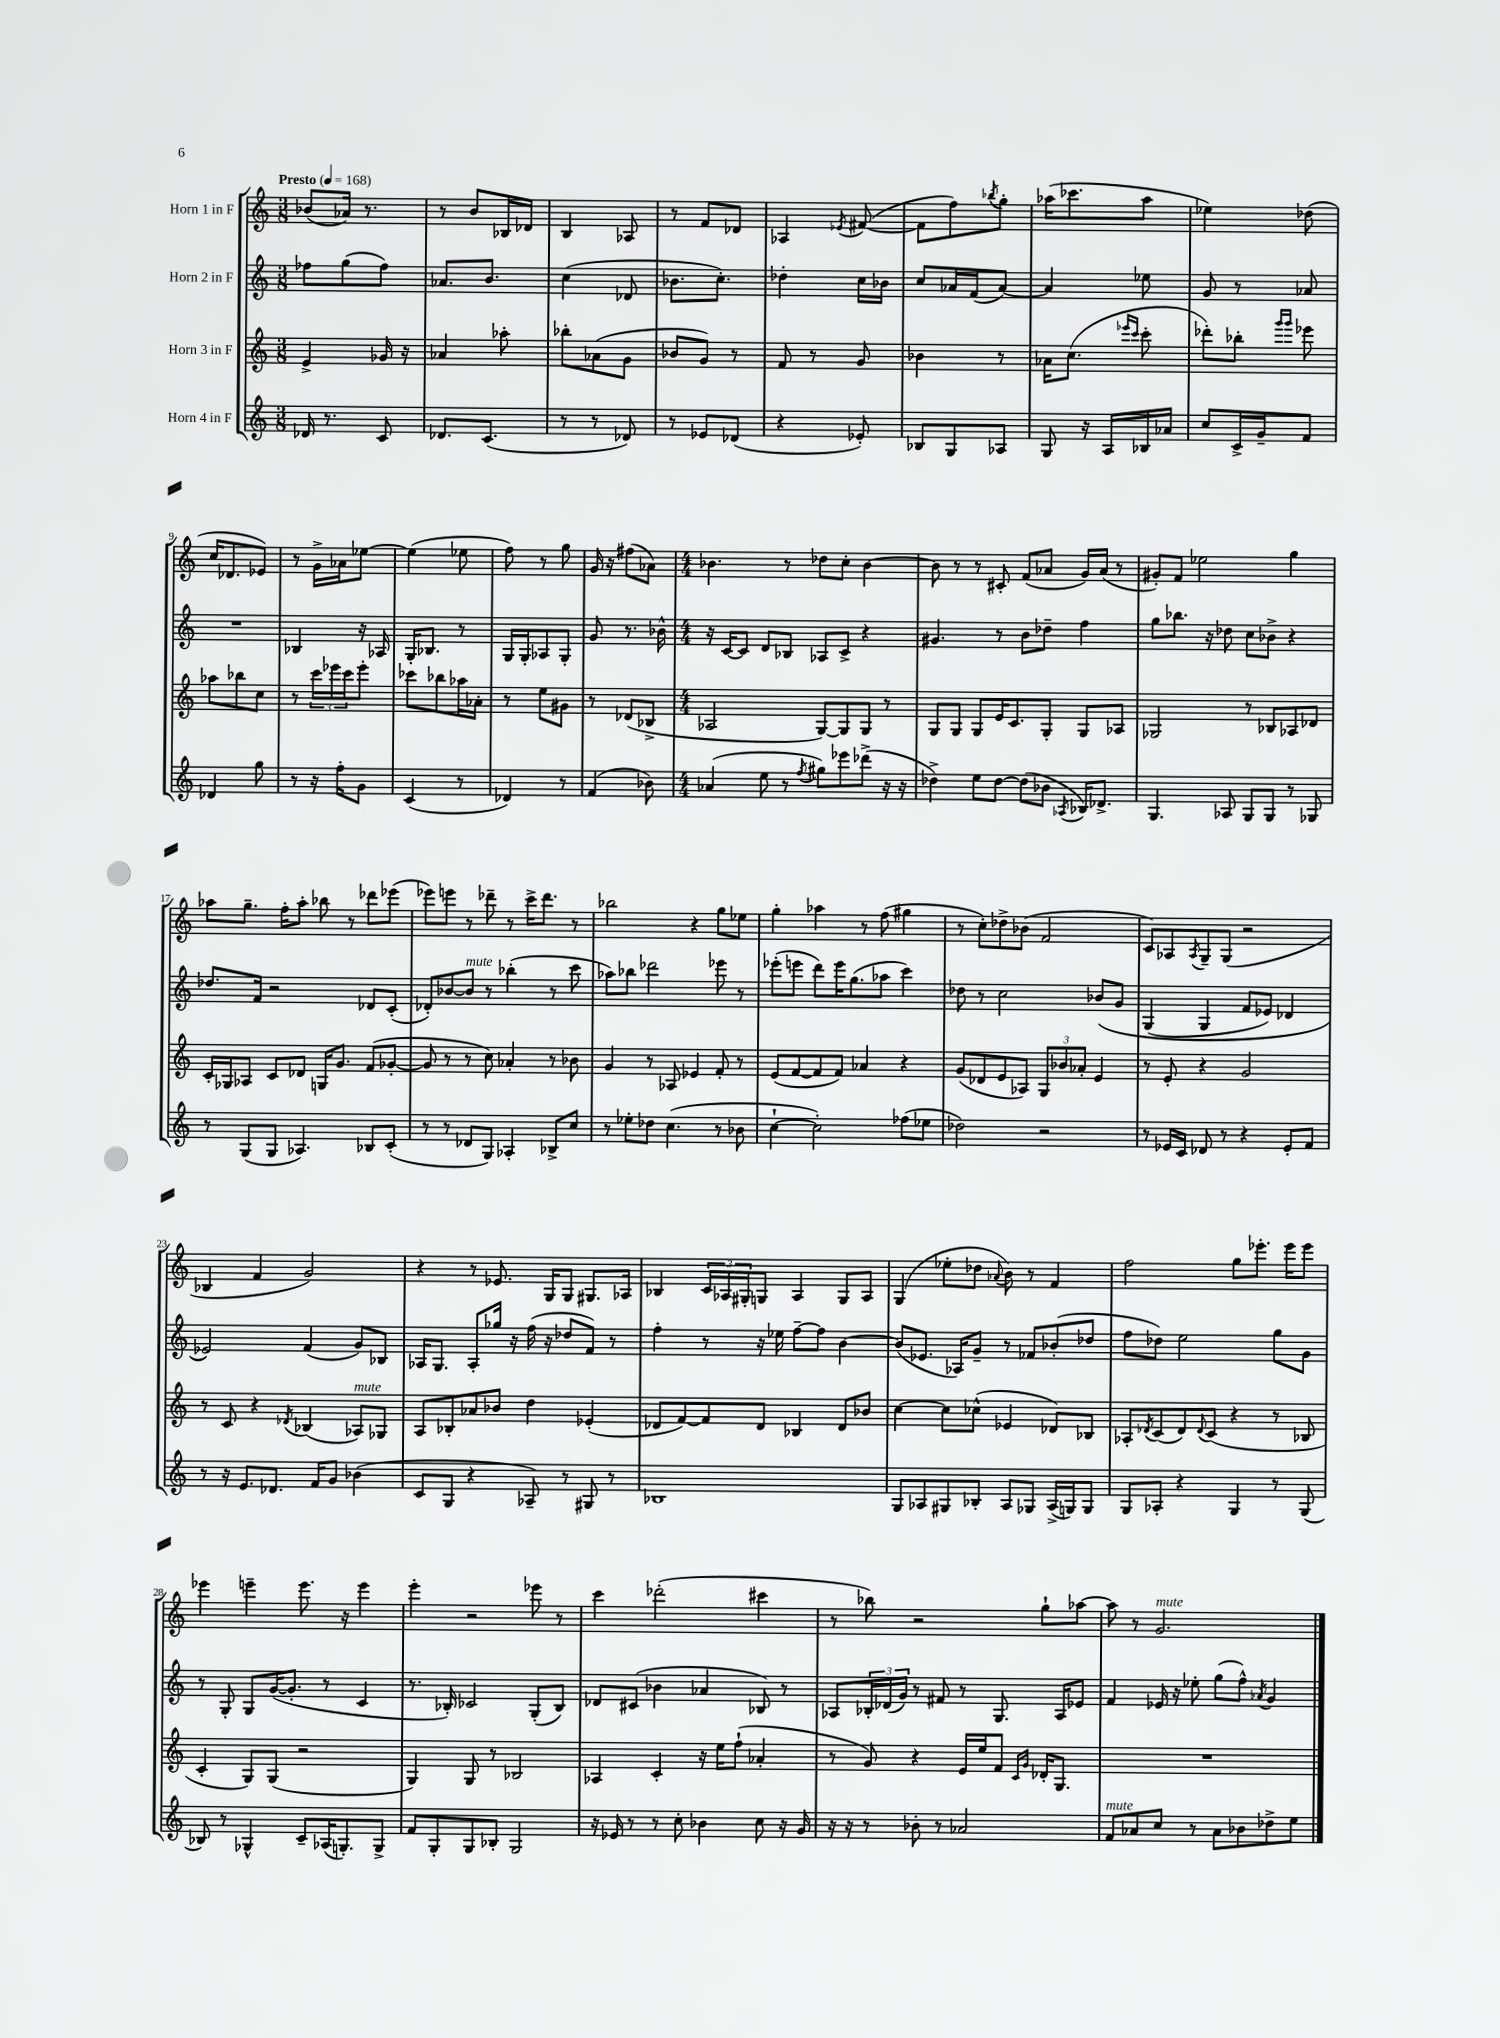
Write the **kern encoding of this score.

**kern	**kern	**kern	**kern
*part4	*part3	*part2	*part1
*staff4	*staff3	*staff2	*staff1
*I"Horn 4 in F	*I"Horn 3 in F	*I"Horn 2 in F	*I"Horn 1 in F
*clefG2	*clefG2	*clefG2	*clefG2
*k[]	*k[]	*k[]	*k[]
*M3/8	*M3/8	*M3/8	*M3/8
*MM168	*MM168	*MM168	*MM168
=1	=1	=1	=1
!	!	!	!LO:TX:a:B:t=Presto
16d-X/	4e^/	8ff-X\L	(8b-X/L
8.r	.	.	.
.	.	(8gg\	16a-X/Jk)
.	.	.	8.r
8c/	16g-X/	8ff-\J)	.
.	16r	.	.
=2	=2	=2	=2
8.d-X/L	4a-X/	8.a-X/L	8r
.	.	.	8b/L
(8.c/J	.	8.b/J	.
.	8aa-X'\	.	16B-X/L
.	.	.	16d-X/JJ
=3	=3	=3	=3
8r	8bb-X'\L	(4cc\	4B/
8r	(8a-X\	.	.
8d-X/)	8g\J	8d-X/	8A-X/
=4	=4	=4	=4
8r	8b-X/L	8.b-X\L	8r
8e-X/L	8g/J)	.	8f/L
.	.	8.cc'\J)	.
(8d-X/J	8r	.	8d-X/J
=5	=5	=5	=5
4r	8f/	4dd-X'\	4A-X/
.	8r	.	.
.	.	.	8qe-X/
8e-X'/)	8g/	16cc\LL	([8f#X/
.	.	16b-X\JJ	.
=6	=6	=6	=6
8B-X/L	4b-X\	8cc/L	8f#\L]
8G/	.	16a-X/L	8ff\)
.	.	(16f/J	.
.	.	.	8qbb-X/
8A-X/J	8r	[8a-/J)	8gg'\J
=7	=7	=7	=7
8G/	16a-X\KL	4a-/]	(16aa-X\KL
.	(8.cc\J	.	8.ccc-X\
16r	.	.	.
16A/LL	.	.	.
.	16qqeee-X/LL	.	.
.	16qqccc/JJ	.	.
16B-X/	8ccc'\	8ee-X\	8aa-\J
16a-X/JJ	.	.	.
=8	=8	=8	=8
8cc/L	8ddd-X'\L)	8g/	4ee-X\)
16c^/L	8bb-X'\J	8r	.
16g~/J	.	.	.
.	16qqggg/LL	.	.
.	16qqggg/JJ	.	.
8f/J	8eee-X\	8a-X/	(8dd-X\
!!LO:LB:g=z
=9	=9	=9	=9
4d-X/	8aa-X\L	4.r	16cc/KL
.	.	.	8.d-X/
.	8bb-X\	.	.
8gg\	8cc\J	.	8e-X/J)
=10	=10	=10	=10
8r	8r	4B-X/	8r
16r	24ccc\LL	.	16g^\LL
.	24eee-X\	.	.
16ff'\KL	.	.	16a-X\J
.	24ccc\J	.	.
8g\J	8eee-'\J	16r	[8ee-X\J
.	.	16A-X/	.
=11	=11	=11	=11
(4c/	8ccc-X\L	16G'/KL	(4ee-\]
.	.	8.B-X/J	.
.	8bb-X\	.	.
8r	16aa-X\L	8r	8ee-X\
.	16a-X'\JJ	.	.
=12	=12	=12	=12
4d-X/)	8r	16G/LL	8ff\)
.	.	16G'/J	.
.	8ee\L	8A-X/	8r
8r	8g#X\J	8G'/J	8gg\
=13	=13	=13	=13
(4f/	8r	8g/	16g/
.	.	.	16r
.	(8d-X/L	8.r	(8ff#X\L
8b-X\)	8B-X^/J	.	8a-X\J)
.	.	16b-X^^\	.
=14	=14	=14	=14
*M4/4	*M4/4	*M4/4	*M4/4
(4a-X/	2A-X/	16r	4.b-X\
.	.	[16c/KL	.
.	.	8c/J]	.
8ee\	.	8d/L	.
8r	.	8B-X/J	8r
8qff/	.	.	.
8gg#X\L)	[8G/L)	8A-X/L	8dd-X\L
8eee-X\	8G/]	8c^/J	8cc'\J
(8ddd-X^\J	8G/J	4r	[4b-\
16r	8r	.	.
16r	.	.	.
=15	=15	=15	=15
4dd-X^\)	8G/L	4.g#X/	8b-\]
.	8G/J	.	8r
8ee\L	8G/L	.	8r
[8dd-\J	16e/K	8r	8c#X'/
.	8.c/	.	.
(8dd-\L]	.	8b\L	(8f/L
8b-X\J	8G'/J	8dd-X~\J	8a-X/J
8qA-X/	.	.	.
16B-X/KL)	8G/L	4ff\	16g/LL)
8.d-X^/J	.	.	(16a-/JJ
.	8A-X/J	.	8r
=16	=16	=16	=16
4.G/	2G-X/	8gg\L	8g#X'/L)
.	.	8.bb-X\J	8f/J
.	.	.	2ee-X\
.	.	16r	.
8A-X/	.	8dd-X\	.
8G/L	8r	8cc\L	.
8G/J	8B-X/L	8b-X^\J	.
8r	8A-X/	4r	4gg\
8G-X/	8d-X/J	.	.
!!LO:LB:g=z
=17	=17	=17	=17
8r	16c'/LL	8.dd-X/L	8aa-X\L
.	16G-X/J	.	.
(8G/L	8A-X/J	.	8.gg~\J
.	.	16f/Jk	.
8G/J	8c/L	2r	.
.	.	.	16ff'\KL
4.A-X/)	8d-X/J	.	8aa-'\J
.	16Gn/KL	.	8bb-X\
.	8.g/J	.	.
.	.	.	8r
8B-X/L	(8f/L	8d-X/L	8ddd-X\L
(8c'/J	[8g-X'/J	(8c'/J	(8eee-X\J
=18	=18	=18	=18
8r	8g-/]	8d-X'/L)	8eee-X\L)
8r	8r	[8b-X/	8eeen\J
!	!	!LO:TX:a:i:t=mute	!
8d-X/L	8r	8b-/J]	8r
8G/J)	8cc\)	8r	8ddd-X~\
4A-X'/	4a-X'/	(4bb-X'\	8r
.	.	.	16ccc^\KL
.	.	.	8.ddd-\J
8B-X^/L	8r	8r	.
8cc/J	8b-X\	8ccc\	8r
=19	=19	=19	=19
8r	4g/	8aa-X\L)	2bb-X\
8ee-X'\L	.	8bb-X\J	.
8dd-X\J	8r	2ddd-X\	.
(4.cc\	8A-X/	.	.
.	4e-X/	.	4r
8r	8f'/	8eee-X\	8gg\L
8b-X\	8r	8r	8ee-X\J
=20	=20	=20	=20
[4cc`\	(8e/L	(8eee-X'\L	4gg'\
.	[8f/	8eeen\J	.
2cc'\])	8f/]	8ddd\L)	4aa-X\
.	8f/J)	16eee\K	.
.	.	(8.gg\	.
.	4a-X/	.	8r
.	.	8aa-X\J	(8ff\
(8ff-X\L	4r	4ccc\)	4gg#X\
8ee-X\J	.	.	.
=21	=21	=21	=21
2dd-X\)	(8g/L	8dd-X\	8r
.	8d-X/	8r	8cc'\L)
.	8e/	2cc\	8dd-X^\
.	8A-X/J)	.	(8b-X\J
2r	12G/L	.	2f/
.	12b-X/	.	.
.	12a-X'/J	.	.
.	4e/	(8b-X/L	.
.	.	8g/J	.
=22	=22	=22	=22
8r	8r	(4G/	8c/L)
16e-X/LL	8e'/	.	8A-X/
16c/JJ	.	.	.
.	.	.	8qA-/
8d-X/	4r	4G/	8G~/
8r	.	.	(8G/J
4r	2g/	8f/L	2r
.	.	8e-X/J)	.
8e-'/L	.	4d-X/	.
8f/J	.	.	.
!!LO:LB:g=z
=23	=23	=23	=23
8r	8r	2e-X/)	4B-X/
16r	8c/	.	.
8.e/L	.	.	.
.	4r	.	4f/
8.d-X/J	.	.	.
.	8qd-X/	.	.
.	(4B-X/	(4f/	2g/)
16f/KL	.	.	.
8g/J	.	.	.
!	!LO:TX:a:i:t=mute	!	!
(4b-X\	8A-X/L)	8g/L)	.
.	8G-X/J	8B-X/J	.
=24	=24	=24	=24
8c/L	8A/L	16A-X/KL	4r
.	.	8.G/J	.
8G/J	8B-X'/	.	.
4r	8a-X/	8A-'/L	8r
.	8b-X/J	16gg-X/Jk	8.e-X/
.	.	16r	.
8A-X~/)	4dd\	(16ff\	.
.	.	16r	16G/KL
8r	.	8dd-X/L	8G/J
8G#X/	(4e-X'/	8f/J)	8.G#X/L
8r	.	8r	.
.	.	.	16A-X/Jk
=25	=25	=25	=25
1B-X	8d-X/L	4ff'\	4B-X/
.	[8f/)	.	.
.	8f/]	8r	24c/LL
.	.	.	24A-X/
.	.	.	24G#X'/J
.	8d-/J	16r	8Gn/J
.	.	16ee-X\	.
.	4B-X/	[8ff~\L	4A-/
.	.	8ff\J]	.
.	8d-/L	[4b\	8G/L
.	8b-X/J	.	8A-/J
=26	=26	=26	=26
8G/L	[4cc\	(8b/L]	(4G/
8A-X/	.	8.e-X/J	.
8G#X/	8cc\L]	.	8ee-X'\L
.	.	16A-X/KL)	.
8B-X'/J	(8cc-X^^\J	8g~/J	8dd-X\J
.	.	.	8qqa-X/
8A-/L	4e-X/	8r	8b\)
8G-X/J	.	8f-X/L	8r
(16A-^/LL	8d-X/L)	(8b-X'/	4f/
16Gn/J)	.	.	.
8G/J	8B-X/J	8dd-X/J	.
=27	=27	=27	=27
8G/L	8A-X'/L	8ff\L	2ff\
.	8qd-X/	.	.
8A-X'/J	(8c/	8dd-X\J)	.
4r	8d-/)	2ee\	.
.	8qqd-/	.	.
.	(8c/J	.	.
4G/	4r	.	8gg\L
.	.	.	8.eee-X'\J
8r	8r	8gg\L	.
.	.	.	16eee-\KL
(8G/	8B-X/	8g\J	8eee-\J
!!LO:LB:g=z
=28	=28	=28	=28
8B-X/)	4c'/	8r	4eee-X\
8r	.	8G'/	.
4G-X^^/	8G/L)	8G/L	4eeen~\
.	(8G/J	([16g/K	.
.	.	8.g'/J]	.
8c~/L	2r	.	8.eee\
(16A-X/K	.	8r	.
8.Gn'/)	.	.	16r
.	.	4c/	4eee\
8G^/J	.	.	.
=29	=29	=29	=29
8f/L	4G/)	8.r	4eee'\
8G'/	.	.	.
.	.	16B-X'/)	.
8G/	8G/	2c-X/	2r
8B-X'/J	8r	.	.
2G/	2B-X/	.	.
.	.	(8G'/L	8eee-X\
.	.	8B-/J)	8r
=30	=30	=30	=30
16r	4A-X/	8d-X/L	4ccc\
16e-X/	.	.	.
8r	.	(8c#X/J	.
8r	4c'/	4b-X\	(2ddd-X'\
8cc'\	.	.	.
4b-X\	16r	4a-X/	.
.	16ee\KL	.	.
.	(8ff`\J	.	.
8cc\	4a-X'/	8B-X/)	4ccc#X\
16r	.	8r	.
16g/	.	.	.
=31	=31	=31	=31
16r	8r	8A-X/L	8r
16r	.	.	.
8r	8g/)	24B-X'/L	8bb-X\)
.	.	(24d-X/	.
.	.	24g/JJ)	.
8b-X'\	4r	8r	2r
8r	.	8f#X/	.
2a-X/	16e/LL	8r	.
.	16ee/J	.	.
.	8f/J	8.G/	.
.	16qqc/LL	.	.
.	16qqg/JJ	.	.
.	16d-X'/KL	.	8gg`\L
.	8.G/J	16A-/KL	.
.	.	8e-X/J	[8aa-X\J
=32	=32	=32	=32
!LO:TX:a:i:t=mute	!	!	!
8f/L	1r	4f/	8aa-\]
8a-X/	.	.	8r
!	!	!	!LO:TX:a:i:t=mute
8cc/J	.	16e-X/	2.g/
.	.	16r	.
8r	.	8ee-X'\	.
8a-\L	.	(8gg\L	.
8b-X\	.	8ff^^\J)	.
.	.	8qa-X/	.
8dd-X^\	.	4g/	.
8ee\J	.	.	.
==	==	==	==
*-	*-	*-	*-
